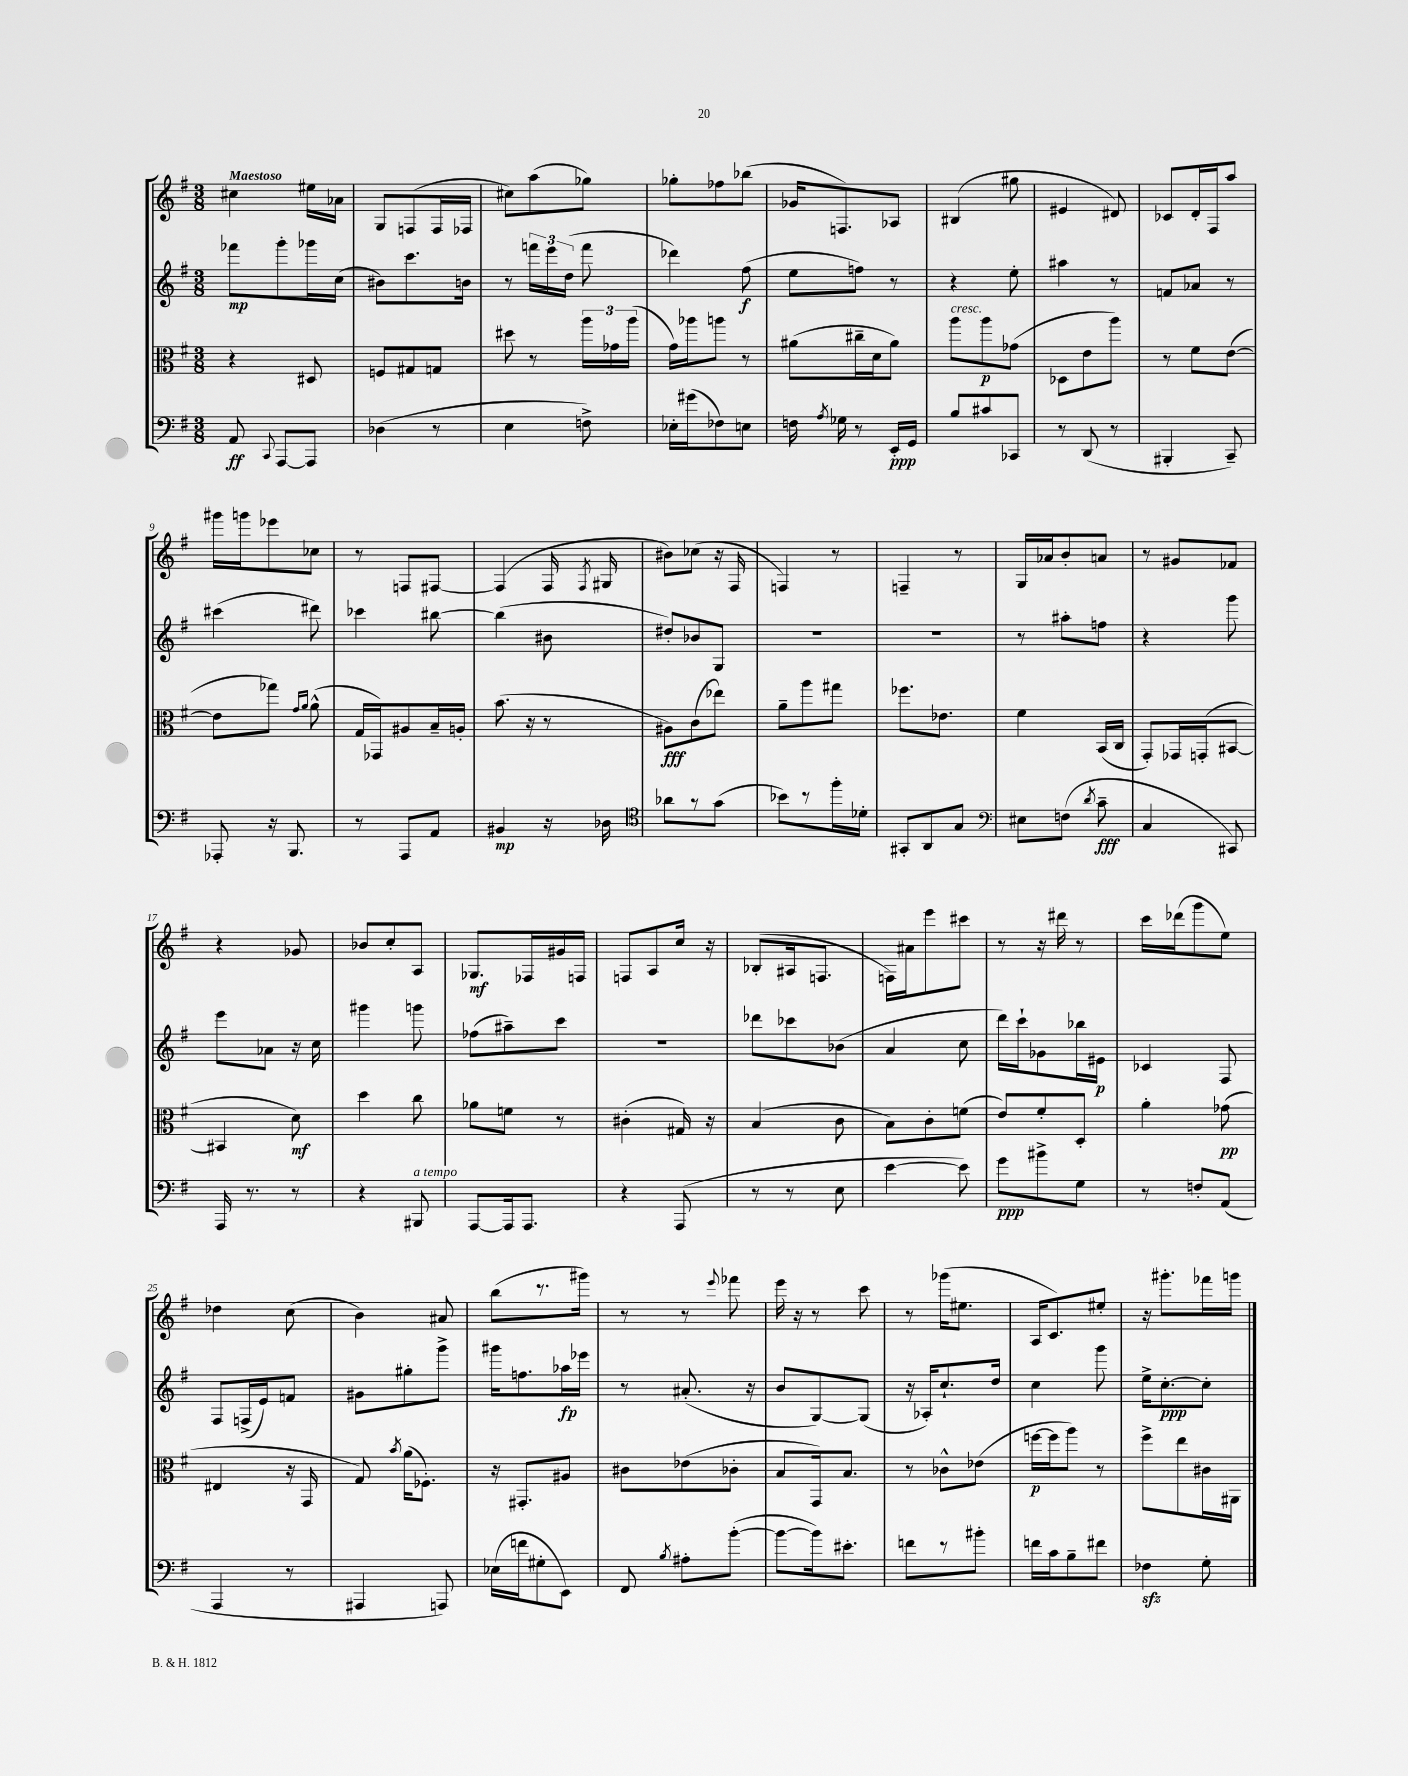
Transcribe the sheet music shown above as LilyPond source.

<<
\new StaffGroup <<
\new Staff = "s0" {
    \clef treble \key g \major \numericTimeSignature \time 3/8 \tempo "Maestoso"
    \autoBeamOff cis''4 eis''16[ aes'16] |
    g8[ f8( f16 fes16] |
    cis''8[) a''8( ges''8]) |
    ges''8[-. fes''8 bes''8]( |
    ges'16[ f8.) aes8] |
    bis4( gis''8 |
    eis'4 dis'8) |
    ces'8[ d'16-. fis16 a''8] |
    gis'''16[ g'''16 ees'''8 ces''8] |
    r8 f8[ fis8]~ |
    fis4( fis16 \acciaccatura { fis8 } gis16 |
    bis'8[) ces''8]( r16 fis16 |
    f4) r8 |
    f4-- r8 |
    g16[ aes'16 b'8-. a'8] |
    r8 gis'8[ fes'8] |
    r4 ges'8 |
    bes'8[ c''8-. a8] |
    ges8.[\mf fes16 gis'16 f16] |
    f8[ a8 c''16] r16 |
    bes8[-.( ais16 f8.] |
    f16[) ais'16 e'''8 cis'''8] |
    r8 r16 dis'''16 r8 |
    c'''16[ des'''16( g'''8 e''8]) |
    des''4 c''8( |
    b'4) ais'8 |
    b''8[( r8. gis'''16]) |
    r8 r8 \appoggiatura { e'''8 } fes'''8 |
    e'''16 r16 r8 c'''8 |
    r8 ges'''16[( eis''8.] |
    a16[ c'8.) eis''8]-. |
    r16 gis'''8.[-. fes'''16 g'''16] \bar "|." |
}
\new Staff = "s1" {
    \clef treble \key g \major \numericTimeSignature \time 3/8
    \autoBeamOff fes'''8[\mp g'''8-. ges'''16 c''16]( |
    bis'8[) c'''8. b'16] |
    r8 \tuplet 3/2 { f'''16[ e'''16 d''16]( } f'''8 |
    des'''4) fis''8\f( |
    e''8[ f''8]) r8 |
    r4 e''8-. |
    ais''4 r8 |
    f'8[ aes'8] r8 |
    cis'''4( dis'''8) |
    ces'''4 bis''8~ |
    bis''4( bis'8 |
    dis''8[-.) bes'8 g8] |
    R4. |
    R4. |
    r8 ais''8[-. f''8] |
    r4 g'''8 |
    e'''8[ aes'8] r16 c''16 |
    gis'''4 g'''8 |
    fes''8[( ais''8--) c'''8] |
    R4. |
    des'''8[ ces'''8 bes'8]( |
    a'4 c''8 |
    d'''16[) c'''16-! ges'8 bes''16 eis'16]\p |
    ces'4 fis8 |
    fis8[ f16->( e'16) f'8] |
    gis'8[ gis''8-. g'''8]-> |
    gis'''16[ f''8. aes''16\fp ees'''16] |
    r8 ais'8.-.( r16 |
    b'8[ g8~) g8]( |
    r16 aes16[-.) c''8.-! d''16] |
    c''4 g'''8 |
    e''16[-> c''8.~-.\ppp c''8]-. \bar "|." |
}
\new Staff = "s2" {
    \clef alto \key g \major \numericTimeSignature \time 3/8
    \autoBeamOff r4 dis8 |
    f8[ gis8 g8] |
    dis''8 r8 \tuplet 3/2 { a''16[ ges'16 a''16]( } |
    g'16[) aes''16 a''8] r8 |
    ais'8[( cis''16-- d'16 ais'8]) |
    a''8[^\markup { \italic "cresc." } a''8\p ges'8]( |
    des8[ e'8 a''8]) |
    r8 fis'8[ e'8]~( |
    e'8[ ges''8]) \grace { g'16[ a'16] } a'8-^( |
    g16[ ges,16) ais8 b16-- a16]-. |
    b'8.( r16 r8 |
    ais8[\fff) c'8( ees''8]) |
    a'8[-- a''8 gis''8] |
    fes''8.[ ees'8.] |
    fis'4 b,16[( c16] |
    g,8[-.) ges,16 g,16-.( bis,8]~ |
    bis,4 d'8\mf) |
    d''4 c''8 |
    aes'8[ f'8] r8 |
    cis'4-.( gis16) r16 |
    b4( c'8 |
    b8[) c'8-. f'8]( |
    e'8[) fis'8-. d8]-. |
    a'4-. ges'8\pp( |
    eis4 r16 g,16 |
    g8) \acciaccatura { b'8 } a'16[( fes8.]-.) |
    r16 gis,8.[-. ais8] |
    cis'8[ ees'8( ces'8]-. |
    b8[ g,16) b8.] |
    r8 ces'8[-^ ees'8]( |
    f''16[~\p f''16 a''8]) r8 |
    fis''8[-> e''8 cis'16 ais,16] \bar "|." |
}
\new Staff = "s3" {
    \clef bass \key g \major \numericTimeSignature \time 3/8
    \autoBeamOff a,8\ff \appoggiatura { c,8 } a,,8[~ a,,8] |
    des4( r8 |
    e4 f8->) |
    ees16[-. gis'16( fes8) e8] |
    f16 \acciaccatura { a8 } ges16 r8 e,16[-.\ppp g,16] |
    b8[ cis'8 ces,8] |
    r8 d,8( r8 |
    bis,,4-. c,8--) |
    aes,,8-. r16 b,,8. |
    r8 a,,8[ a,8] |
    bis,4\mp r16 des16 |
    \clef tenor aes'8[ r8 g'8]( |
    bes'8[) r8 fis''16-. des'16]-. |
    gis,8[-. a,8 g8] |
    \clef bass eis8[ f8]( \acciaccatura { d'8 } c'8--\fff |
    c4 cis,8) |
    a,,16 r8. r8 |
    r4 bis,,8^\markup { \italic "a tempo" } |
    a,,8[~ a,,16 a,,8.] |
    r4 a,,8( |
    r8 r8 e8 |
    e'4~ e'8) |
    g'8[\ppp bis'8-> g8] |
    r8 f8[-. a,8]( |
    a,,4 r8 |
    ais,,4 a,,8) |
    ees16[( f'16 gis8-. e,8]) |
    fis,8 \acciaccatura { b8 } ais8[-. b'8]~-.( |
    b'8[~ b'16) eis'8.]-. |
    f'8[ r8 bis'8]-. |
    f'16[ c'16 b8-- fis'8] |
    fes4\sfz g8-. \bar "|." |
}
>>
>>
